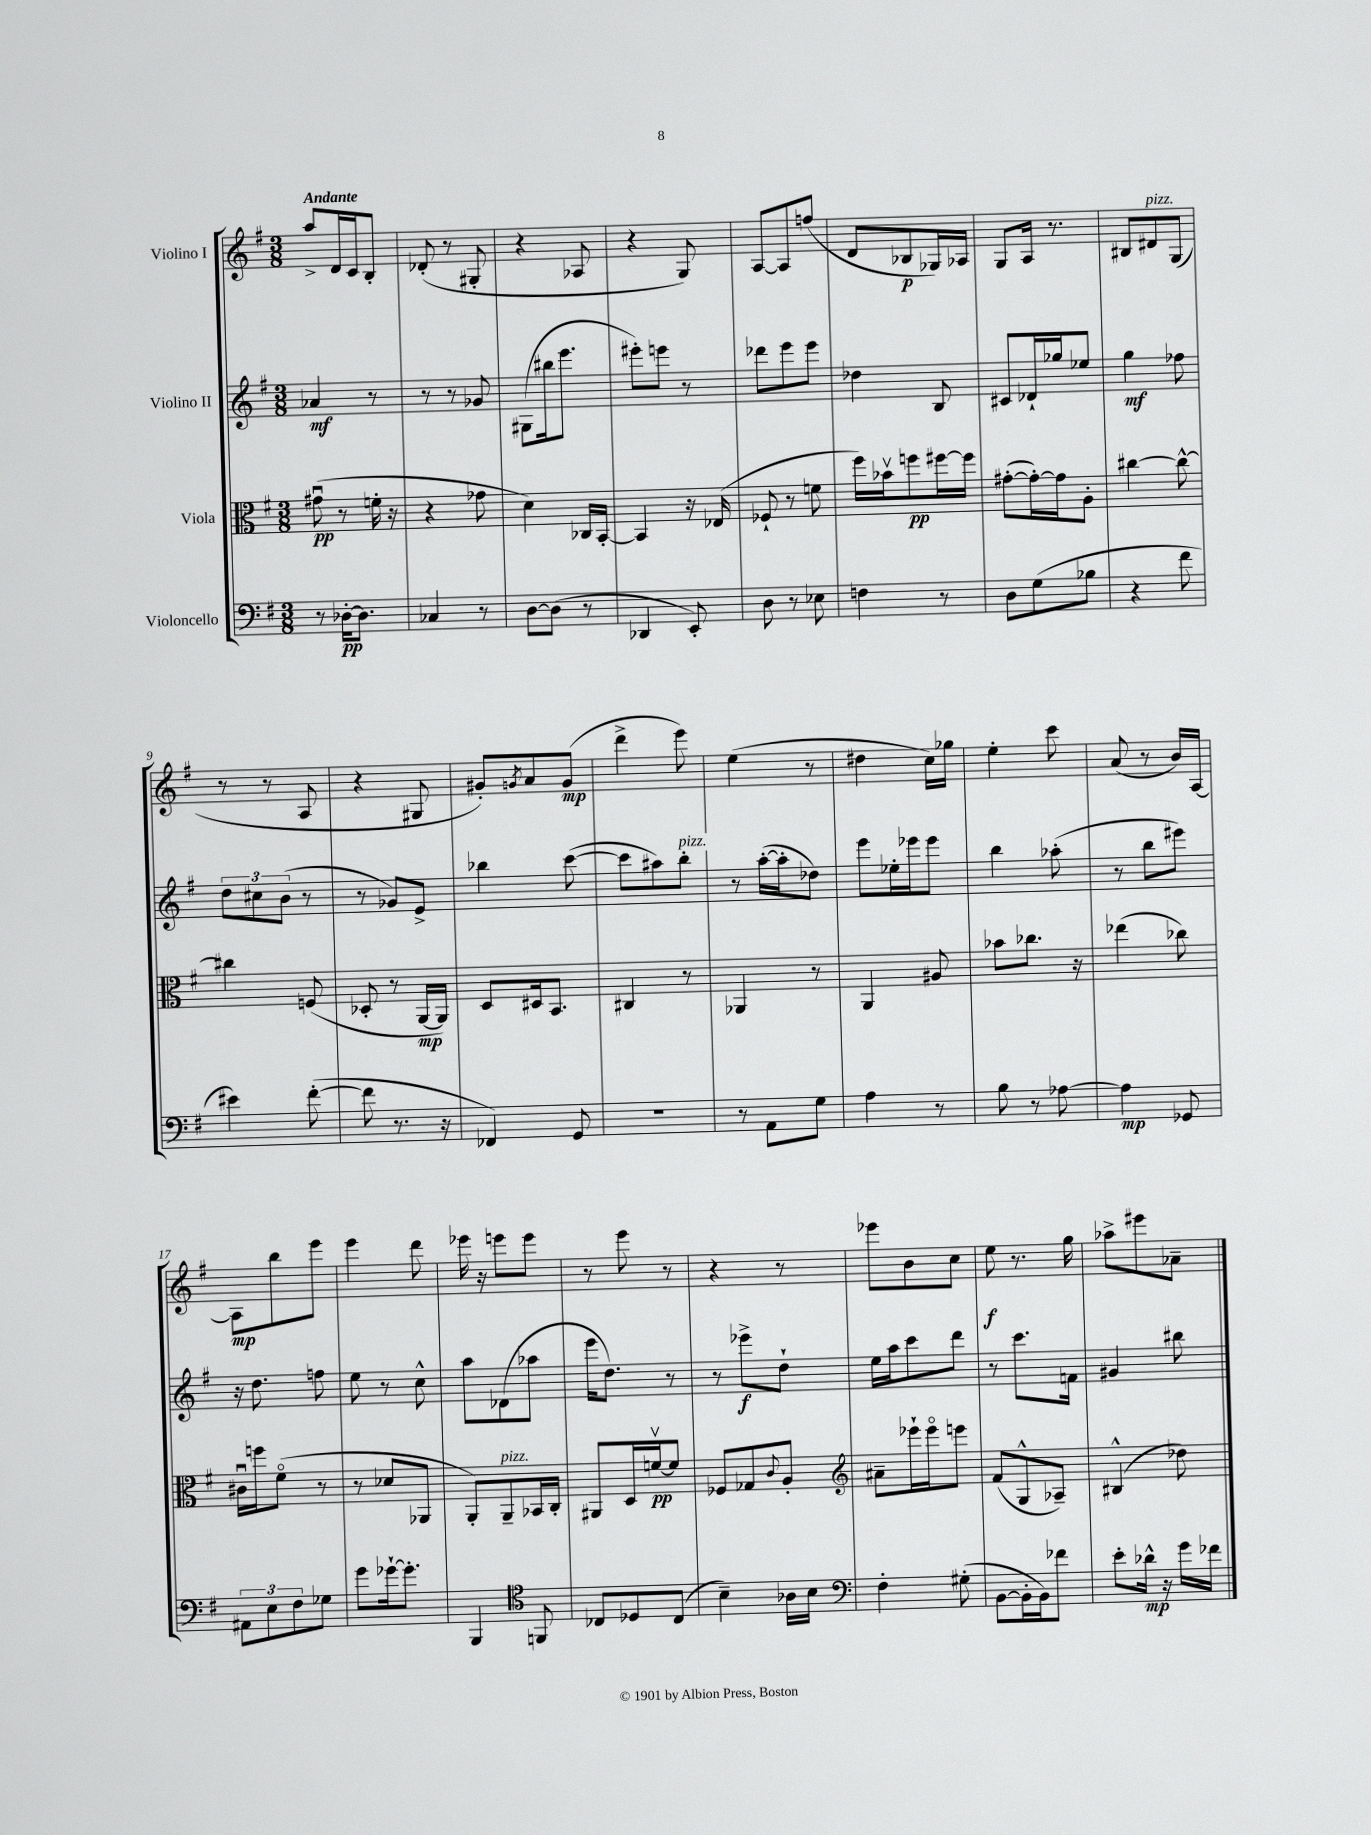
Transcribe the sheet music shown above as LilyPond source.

<<
\new StaffGroup <<
\new Staff = "s0" \with { instrumentName = "Violino I" } {
    \clef treble \key g \major \numericTimeSignature \time 3/8 \tempo "Andante"
    a''8-> d'16 c'16 b8-. |
    des'8-.( r8 gis8-. |
    r4 aes8 |
    r4 g8) |
    a8~ a8 f''8( |
    d'8 bes8\p ges16) aes16 |
    g8 a16 r8. |
    bis8 dis'8^\markup { \italic "pizz." } g8( |
    r8 r8 a8 |
    r4 gis8 |
    gis'8-.) \acciaccatura { g'8 } a'8 g'8\mp( |
    d'''4-> e'''8) |
    e''4( r8 |
    dis''4 c''16) ges''16 |
    e''4-. c'''8 |
    a'8( r8 b'16) a16~ |
    a8\mp b''8 e'''8 |
    e'''4 d'''8 |
    ees'''16 r16 e'''8 e'''8 |
    r8 e'''8 r8 |
    r4 r8 |
    ees'''8 b'8 c''8 |
    e''8\f r8. g''16 |
    aes''8-> eis'''8 aes'8-- \bar "|." |
}
\new Staff = "s1" \with { instrumentName = "Violino II" } {
    \clef treble \key g \major \numericTimeSignature \time 3/8
    aes'4\mf r8 |
    r8 r8 ges'8 |
    gis8( bis''16 e'''8. |
    eis'''8-.) e'''8 r8 |
    des'''8 e'''8 e'''8 |
    des''4 b8 |
    cis'8 des'16-! ges''16 ees''8 |
    g''4\mf fes''8 |
    \tuplet 3/2 { d''8 cis''8 b'8( } r8 |
    r8 ges'8) e'8-> |
    bes''4 c'''8~( |
    c'''8 ais''8) b''8-.^\markup { \italic "pizz." } |
    r8 a''16~-.( a''16-. des''8) |
    e'''8 ees''16-. ees'''16 ees'''8 |
    b''4 aes''8-.( |
    r8 b''8 eis'''8) |
    r16 d''8. f''8 |
    e''8 r8 c''8-^ |
    a''8 des'8( aes''8 |
    e'''16 d''8.) r8 |
    r8 ees'''8->\f d''8-! |
    e''16 a''16 c'''8 d'''8 |
    r8 c'''8. f'16 |
    gis'4 bis''8 \bar "|." |
}
\new Staff = "s2" \with { instrumentName = "Viola" } {
    \clef alto \key g \major \numericTimeSignature \time 3/8
    gis'8\downbow\pp( r8 f'16-. r16 |
    r4 ges'8 |
    d'4) ces16 b,16~-. |
    b,4 r16 ees16( |
    fes8-! r8 f'8 |
    fis''16) bes'16\upbow f''8\pp fis''16~ fis''16 |
    gis'8~-.( gis'16~-.) gis'16 a8-. |
    cis''4~ cis''8~-^ |
    cis''4 f8( |
    des8-. r8 a,16~\mp a,16) |
    d8 dis16 b,8. |
    cis4 r8 |
    aes,4 r8 |
    a,4 ais8 |
    bes'8 ces''8. r16 |
    ees''4( ces''8) |
    cis'16\downbow f''16 fis'8\flageolet( r8 |
    r8 des'8 aes,8 |
    a,8-.) a,8--^\markup { \italic "pizz." } bes,16 c16-. |
    ais,8 d16 f'16~\upbow\pp f'8 |
    fes8 ges8 \appoggiatura { c'8 } a8-. |
    \clef treble ais'8-- ees'''16-! ees'''16\flageolet e'''8 |
    fis'8( g8-^ aes8--) |
    bis4-^( des''8) \bar "|." |
}
\new Staff = "s3" \with { instrumentName = "Violoncello" } {
    \clef bass \key g \major \numericTimeSignature \time 3/8
    r8 des16~-.\pp des8. |
    ces4 r8 |
    d8~ d8( r8 |
    des,4 e,8-.) |
    d8 r8 ees8 |
    f4 r8 |
    d8 g8( bes8 |
    r4 fis'8 |
    eis'4) fis'8~-.( |
    fis'8 r8. r16 |
    fes,4) g,8 |
    R4. |
    r8 a,8 g8 |
    a4 r8 |
    b8 r8 aes8~ |
    aes4\mp ges,8 |
    \tuplet 3/2 { ais,8 e8 fis8 } ges8 |
    g'8 ges'16~-! ges'8.-. |
    b,,4 \clef tenor f,8 |
    ces8 des8 ces8( |
    b4--) aes16 b16 |
    \clef bass fis4-. gis8-.( |
    b,8~ b,16-. b,16) fes'8 |
    e'8-. des'16-^\mp r16 g'16 fes'16 \bar "|." |
}
>>
>>
